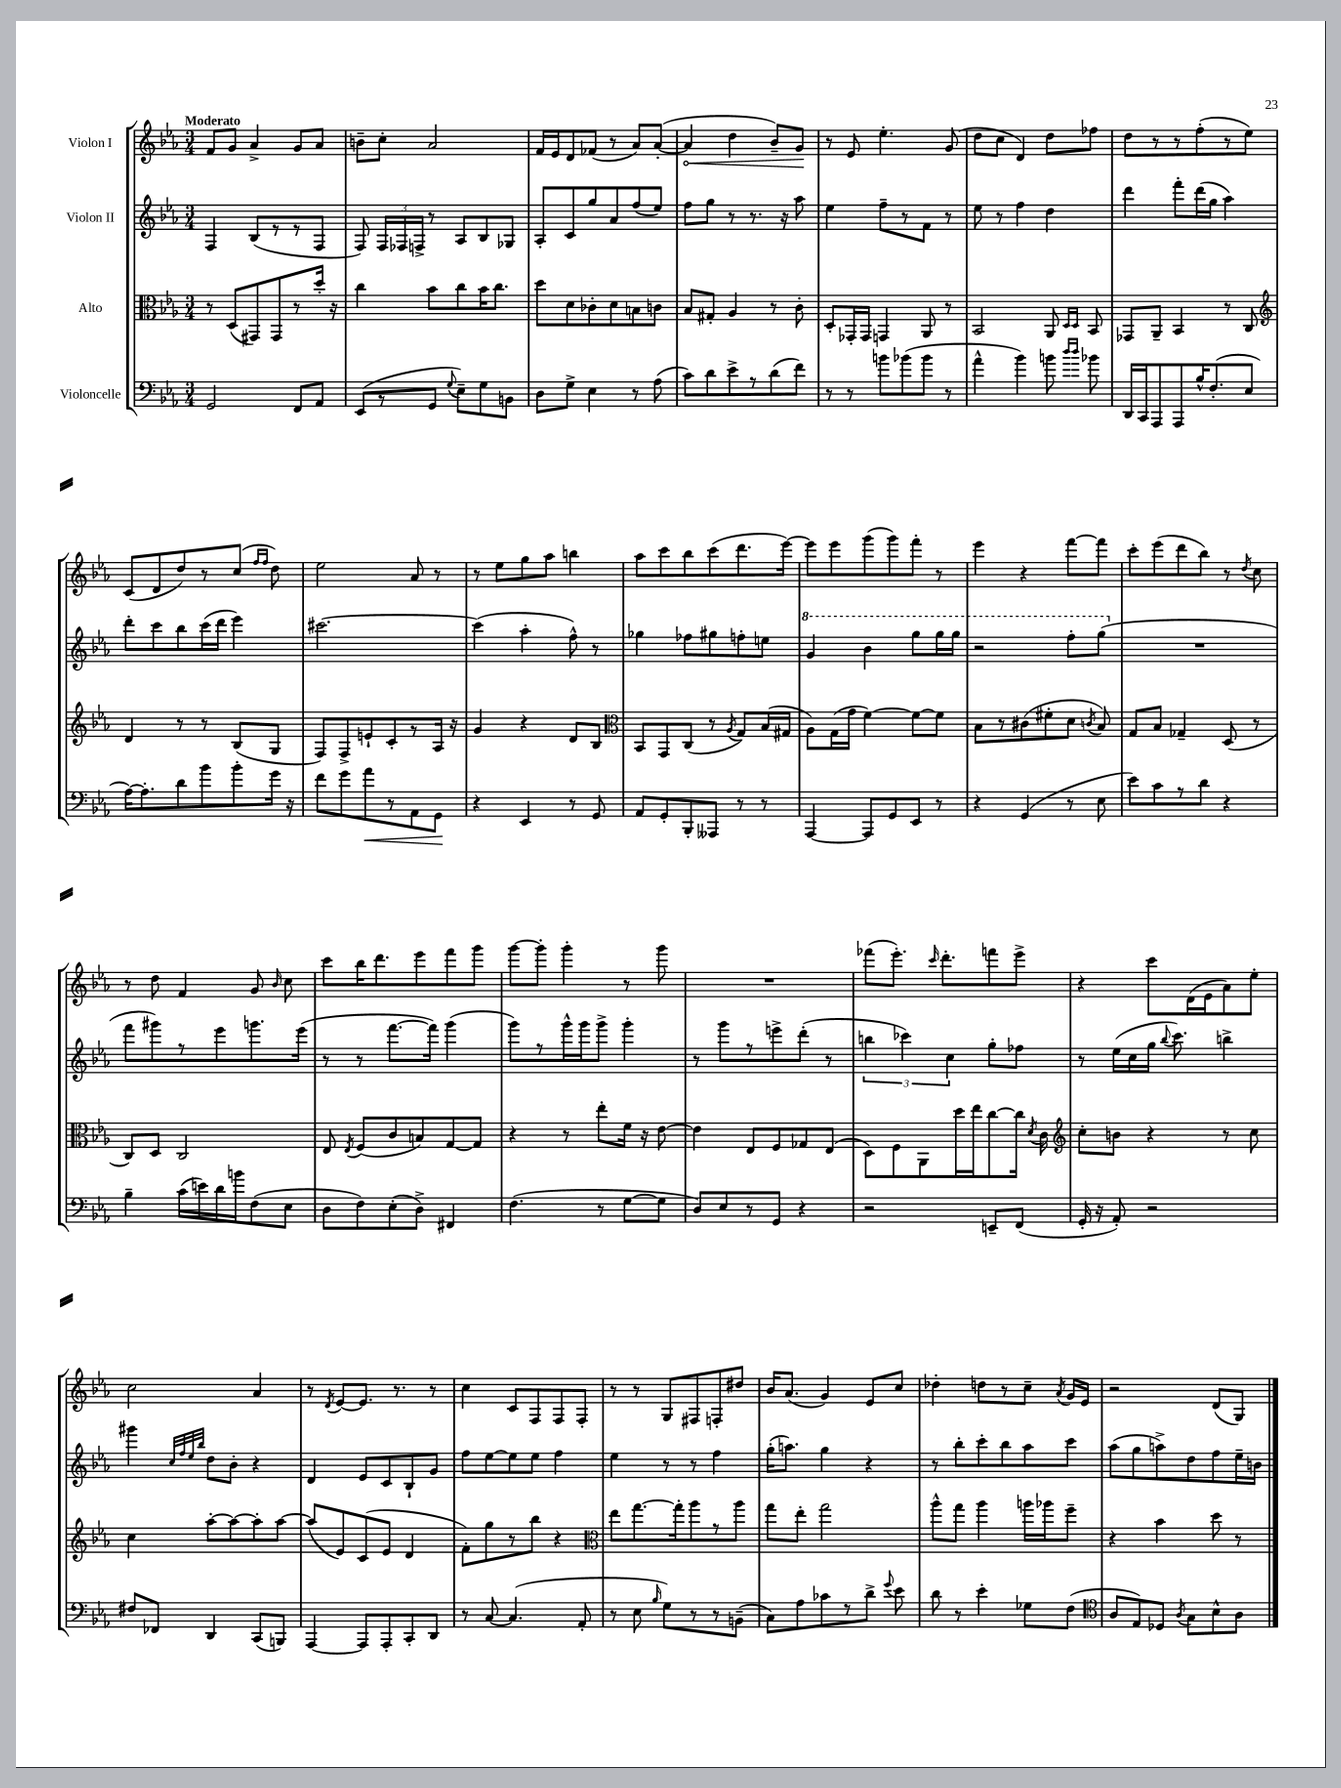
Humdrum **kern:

**kern	**kern	**kern	**kern
*staff4	*staff3	*staff2	*staff1
*clefF4	*clefC3	*clefG2	*clefG2
*k[b-e-a-]	*k[b-e-a-]	*k[b-e-a-]	*k[b-e-a-]
*M3/4	*M3/4	*M3/4	*M3/4
2GG	8r	4F	8f
.	(8D	.	8g
.	8GG#)	(8B-	4a-^
.	8GG#	8r	.
8FF	8r	8r	8g
8AA-	16dd'	8F	8a-
.	16r	.	.
=	=	=	=
(8EE-	4cc	8F)	8b~
8r	.	24F	8cc'
.	.	24F-	.
.	.	24F^	.
8GG	8b-	8r	2a-
8qqG	.	.	.
8E-~)	8cc	8A-	.
8G	16b-	8B-	.
.	8.cc	.	.
8BB	.	8G-	.
=	=	=	=
8D	8dd	8A-'	16f
.	.	.	16e-
8G^	8d	8c	8d
4E-	8c-'	8gg	(8f-
.	8d	8a-	8r
8r	8B	(8ff	8a-)
(8A-	8c	8ee-)	([8a-'
=	=	=	=
8c)	8B-	8ff	4a-]
8d	8G#'	8gg	.
8e-^	4A-	8r	4dd
8r	.	8.r	.
(8d	8r	.	8b-~)
.	.	16r	.
8f)	8c'	8aa-	8g
=	=	=	=
8r	8D'	4ee-	8r
8r	16GG-'	.	8e-
.	16GG-	.	.
8b	4GG	8ff~	4.ee-'
(8b-	.	8r	.
8b-	8AA-	8f	.
8r	8r	8r	(8g
=	=	=	=
4a-^^	2BB-	8ee-	8dd
.	.	8r	8cc
4b-)	.	4ff	4d)
8b	8AA-	4dd	8dd
16qqdd	16qqD	.	.
16qqdd	16qqD	.	.
8b-	8BB-	.	8ff-
=	=	=	=
16DD	8GG-	4ddd	8dd
16CC	.	.	.
8AAA-	8AA-~	.	8r
8AAA-	4BB-	8fff'	8r
16B-^^	.	(16ddd	(8ff'
(8.F'	.	16gg	.
.	8r	4aa-)	8r
8E-	8C	.	8ee-)
=	=	=	=
*	*clefG2	*	*
[16A-)	4d	8ddd'	(8c
8.A-']	.	.	.
.	.	8ccc	8d
8d	8r	8bb-	8dd)
8b-	8r	(16ccc	8r
.	.	16ddd	.
8b-'	(8B-	4eee-)	(8cc
.	.	.	16qqff
.	.	.	16qqff
16g	8G	.	8dd)
16r	.	.	.
=	=	=	=
8f	8F)	[2.ccc#	2ee-
8g	8F^	.	.
8a-	8e`	.	.
8r	8c'	.	.
8AA-	8r	.	8a-
8GG	16A-	.	8r
.	16r	.	.
=	=	=	=
4r	4g	(4ccc#]	8r
.	.	.	8ee-
4EE-	4r	4aa-'	8gg
.	.	.	8aa-
8r	8d	8ff^^)	4bb
8GG	8B-	8r	.
=	=	=	=
*	*clefC3	*	*
8AA-	8BB-	4gg-	8aa-
8GG'	8GG	.	8ccc
8BBB-'	(8C	8ff-	8bb-
8AAA--	8r	8gg#	(8ccc
.	8qA-	.	.
8r	8G)	8ff'	8.ddd
8r	(16B-	8ee	.
.	16G#	.	[16eee-)
=	=	=	=
[4AAA-	8A-)	4gg	8eee-]
.	(16G	.	8eee-
.	16g	.	.
8AAA-]	[4f)	4bb-	(8ggg
8GG	.	.	8ggg)
8EE-	8f_	8ggg	8fff'
8r	8f]	16ggg	8r
.	.	16ggg	.
=	=	=	=
4r	8B-	2r	4eee-
.	8r	.	.
(4GG	(8c#	.	4r
.	8f#'	.	.
8r	8d	8fff'	[8fff
.	8qc	.	.
8E-	8B-)	(8ggg	8fff]
=	=	=	=
8e-)	8G	2.r	8ccc'
8c	8B-	.	(8eee-
8r	4G-~	.	8ddd
8d	.	.	8bb-)
4r	(8D	.	8r
.	.	.	8qdd
.	8r	.	8cc
=	=	=	=
4B-~	8C)	8fff	8r
.	8D	8ggg#)	8dd
(16c	2C	8r	4f
16e)	.	.	.
16d	.	8eee-	.
16b	.	.	.
(8F	.	8.ggg	8g
.	.	.	16qqb-
8E-	.	.	8cc
.	.	(16eee-	.
=	=	=	=
8D	8E-	8r	8ccc
.	8qE-	.	.
8F)	(8F	8r	16bb-
.	.	.	8.ddd
(8E-'	8c	[8.fff	.
8D^)	8B)	.	8eee-
.	.	16fff])	.
4FF#	[8G	(4ggg	8fff
.	8G]	.	8ggg
=	=	=	=
(4.F	4r	8ggg)	[8ggg
.	.	8r	8ggg']
.	8r	16ggg^^	4ggg'
.	.	16ggg	.
8r	8ee-'	8ggg^	.
[8G	16f	4ggg'	8r
.	16r	.	.
8G]	[8e-	.	8ggg
=	=	=	=
8D)	4e-]	8r	2.r
8E-	.	8ggg	.
8r	8E-	8r	.
8GG	8F	8eee^	.
4r	8G-	(8ddd'	.
.	(8E-	8r	.
=	=	=	=
2r	8D)	6bb	(8fff-
.	8F	.	8.eee-')
.	.	6ccc-)	.
.	8AA-	.	.
.	.	.	16qqccc
.	.	.	8.ddd'
.	.	6cc	.
.	16dd	.	.
.	16ee-	.	.
8EE~	[8cc	8gg'	8fff
(8FF	16cc]	8ff-	8eee-^
.	8qd	.	.
.	16c	.	.
=	=	=	=
*	*clefG2	*	*
16GG'	8cc'	8r	4r
16r	.	.	.
8AA-')	8b	(16ee-	.
.	.	16cc	.
2r	4r	16gg	8ccc
.	.	8qqbb-	.
.	.	8.ccc)	.
.	.	.	(16d
.	.	.	16e-
.	8r	4bb^	8a-)
.	8cc	.	8ee-'
=	=	=	=
8F#	4cc	4ggg#	2cc
8FF-	.	.	.
.	.	32qqcc	.
.	.	32qqff	.
.	.	32qqee-	.
.	.	32qqbb-	.
4DD	[8aa-'	8dd	.
.	8aa-_	8b-'	.
(8CC	8aa-']	4r	4a-
8BBB)	[8aa-	.	.
=	=	=	=
[4AAA-	(8aa-]	4d	8r
.	.	.	8qd
.	8e-)	.	[8e-
8AAA-]	(8c	8e-	8.e-]
8AAA-'	8e-	8c	.
.	.	.	8.r
8CC'	4d	8B-`	.
8DD	.	8g	8r
=	=	=	=
8r	8f')	8ff	4cc
[8C	8gg	[8ee-	.
(4.C]	8r	8ee-]	8c
.	8bb-	8ee-	8F
.	4r	4ff	8F
8AA-'	.	.	8F'
=	=	=	=
*	*clefC3	*	*
8r	8ee-	4ee-	8r
8E-	[8.gg	.	8r
16qqB-	.	.	.
8G)	.	8r	8G
.	16gg']	.	.
8r	8aa-	8r	8F#
8r	8r	4ff	8F'
(8BB~	8aa-	.	8dd#
=	=	=	=
8C)	8gg	(16gg'	16b-
.	.	8.aa)	(8.a-
8A-	8ee-'	.	.
8c-	2gg	4gg	4g)
8r	.	.	.
8d^	.	4r	8e-
8qqg	.	.	.
8e-	.	.	8cc
=	=	=	=
8d	8aa-^^	8r	4dd-'
8r	8gg	8bb-'	.
4e-'	4aa-	8ccc'	8dd
.	.	8bb-	8r
8G-	16aa	8aa-	8cc~
.	16aa-	.	.
.	.	.	8qa-
(8F	8ff~	8ccc	16g
.	.	.	16e-
=	=	=	=
*clefC4	*	*	*
8A-	4r	(8aa-	2r
8E-)	.	8gg	.
8D-	4b-	8aa^)	.
8qA-	.	.	.
8G	.	8dd	.
8B-^^	8dd	8ff	(8d
8A-	8r	16ee-~	8G)
.	.	16b	.
==	==	==	==
*-	*-	*-	*-
